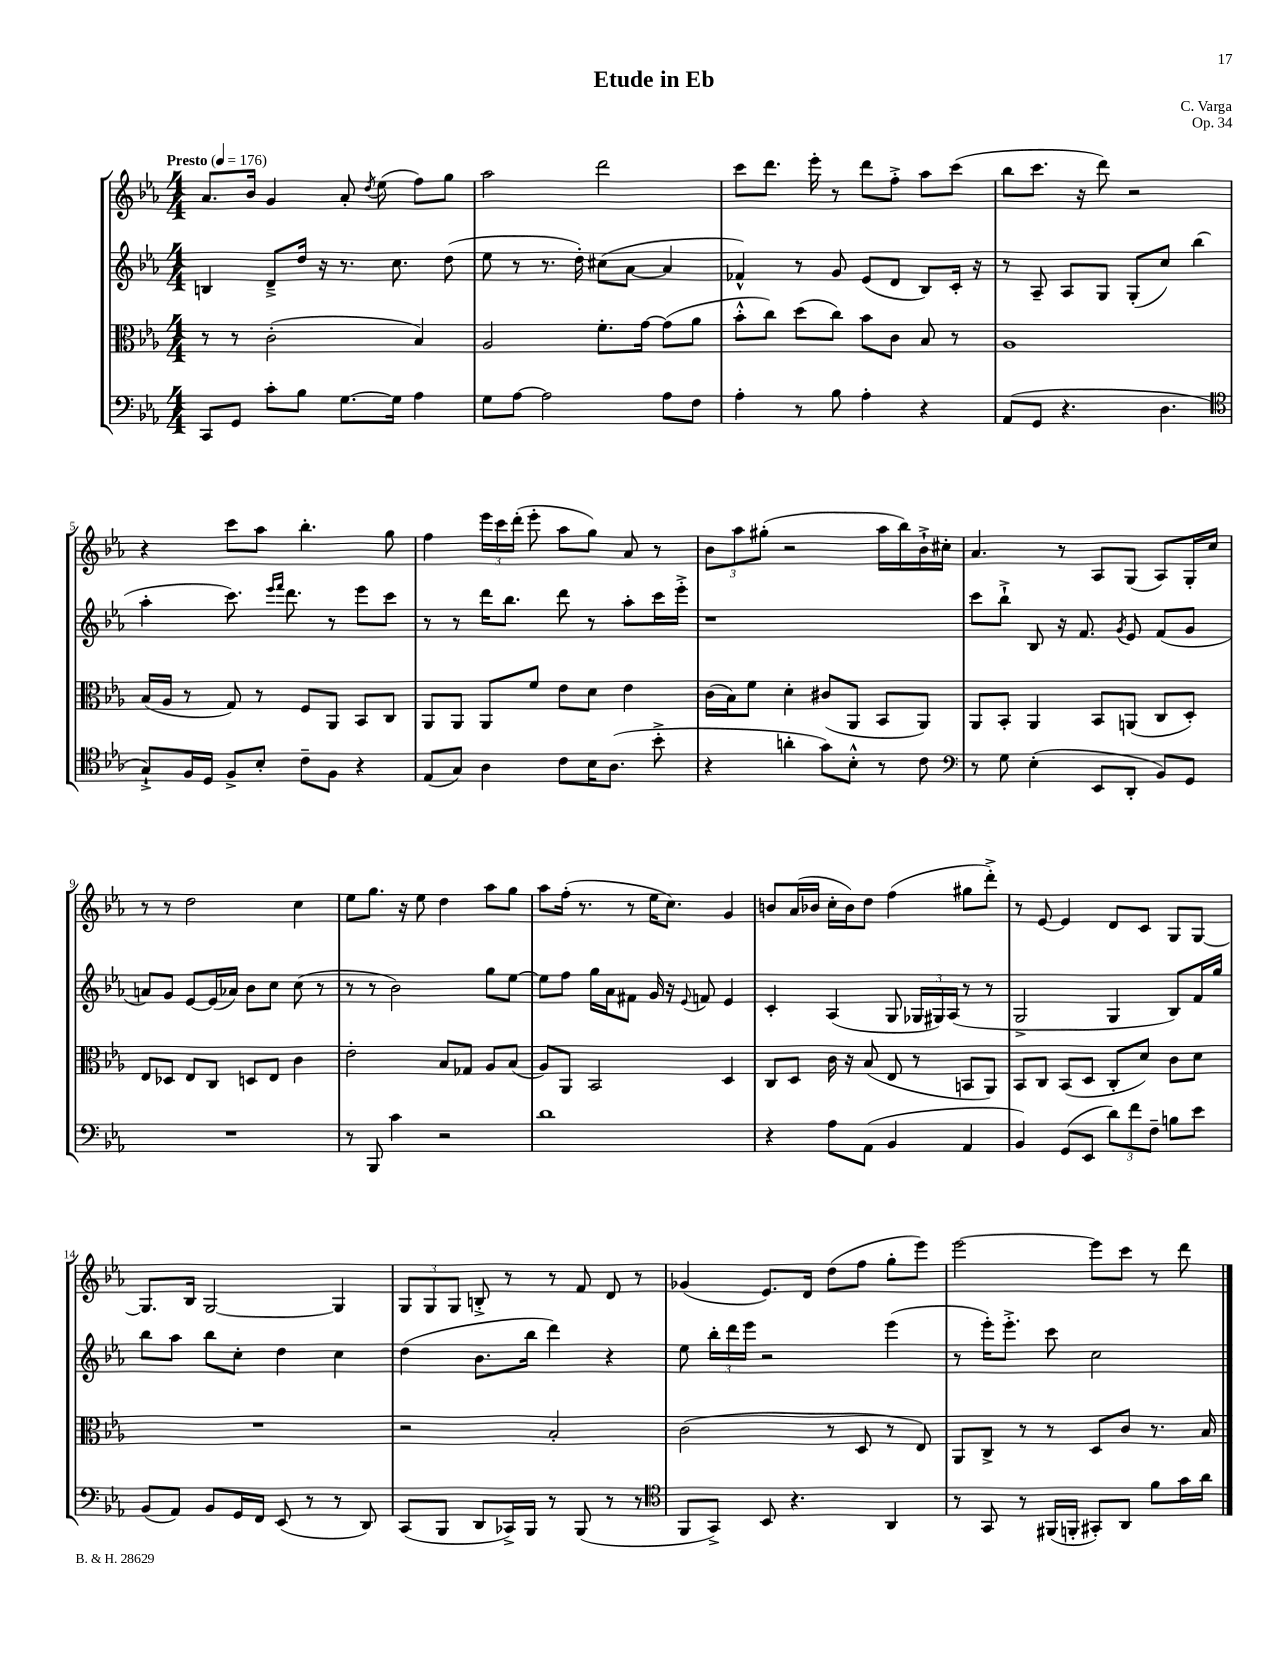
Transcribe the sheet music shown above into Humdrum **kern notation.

**kern	**kern	**kern	**kern
*part4	*part3	*part2	*part1
*staff4	*staff3	*staff2	*staff1
*clefF4	*clefC3	*clefG2	*clefG2
*k[b-e-a-]	*k[b-e-a-]	*k[b-e-a-]	*k[b-e-a-]
*M4/4	*M4/4	*M4/4	*M4/4
*MM176	*MM176	*MM176	*MM176
=1	=1	=1	=1
!	!	!	!LO:TX:a:B:t=Presto
8CC/L	8r	4Bn/	8.a-/L
8GG/J	8r	.	.
.	.	.	16b-/Jk
8c'\L	(2c'\	8d~^/L	4g/
8B-\J	.	16dd/Jk	.
.	.	16r	.
[8.G\L	.	8.r	8a-'/
.	.	.	8qdd/
.	.	.	(8ee-\
16G\Jk]	.	8.cc\	.
4A-\	4B-/)	.	8ff\L)
.	.	(8dd\	8gg\J
=2	=2	=2	=2
8G\L	2A-/	8ee-\	2aa-\
[8A-\J	.	8r	.
2A-\]	.	8.r	.
.	.	16dd'\)	.
.	8.f'\L	(8cc#X\L	2ddd\
.	.	[8a-\J	.
.	[16g\Jk	.	.
8A-\L	(8g\L]	4a-/]	.
8F\J	8a-\J	.	.
=3	=3	=3	=3
4A-'\	8b-'^^\L	4f-X^^/)	8ccc\L
.	8cc\J)	.	8.ddd\J
8r	(8dd\L	8r	.
.	.	.	16eee-'\
8B-\	8cc\J)	8g/	8r
4A-'\	8b-\L	(8e-/L	8ddd\L
.	8c\J	8d/J	8ff'^\J
4r	8B-/	8B-/L)	8aa-\L
.	8r	16c'/Jk	(8ccc\J
.	.	16r	.
=4	=4	=4	=4
(8AA-/L	1A-	8r	8bb-\L
8GG/J	.	8A-~/	8.ccc\J
4.r	.	8A-/L	.
.	.	.	16r
.	.	8G/J	8ddd\)
.	.	(8G'/L	2r
4.D\	.	8cc/J)	.
.	.	(4bb-\	.
!!LO:LB:g=z
=5	=5	=5	=5
*clefC4	*	*	*
8G`^/L)	(16B-/LL	4aa-'\	4r
.	16A-/JJ	.	.
16F/L	8r	.	.
16D/JJ	.	.	.
8F^/L	8G/)	8.ccc\)	8ccc\L
8B-'/J	8r	.	8aa-\J
.	.	16qqeee-/LL	.
.	.	16qqfff/JJ	.
.	.	8.ddd\	.
8c~\L	8F/L	.	4.bb-'\
8F\J	8AA-/J	8r	.
4r	8BB-/L	8eee-\L	.
.	8C/J	8ccc\J	8gg\
=6	=6	=6	=6
(8E-/L	8AA-/L	8r	4ff\
8G/J)	8AA-/J	8r	.
4A-\	8AA-/L	16ddd\KL	24eee-\LL
.	.	.	24ccc\
.	.	8.bb-\J	.
.	.	.	(24ddd'\JJ
.	8f/J	.	8eee-'\
8c\L	8e-\L	8ddd\	8aa-\L
16B-\K	8d\J	8r	8gg\J)
(8.A-\J	.	.	.
.	4e-\	8aa-'\L	8a-/
8b-'^\	.	16ccc\L	8r
.	.	16eee-'^\JJ	.
=7	=7	=7	=7
4r	(16c\LL	1r	12b-\L
.	16B-\J)	.	.
.	.	.	12aa-\
.	8f\J	.	.
.	.	.	(12gg#X'\J
4an'\	4d'\	.	2r
8g\L)	(8c#X/L	.	.
8B-'^^\J	8AA-/J	.	.
8r	8BB-/L	.	16aa-\LL
.	.	.	16bb-\)
8c\	8AA-/J)	.	16b-`^\
.	.	.	16cc#X'\JJ
=8	=8	=8	=8
*clefF4	*	*	*
8r	8AA-/L	8ccc\L	4.a-/
8G\	8BB-'/J	8bb-`^\J	.
(4E-'\	4AA-/	8B-/	.
.	.	16r	8r
.	.	8.f/	.
8EE-/L	8BB-/L	.	8A-/L
.	.	8qg/	.
8DD'/J	(8AAn/J	8e-/	(8G/J
8BB-/L)	8C/L	(8f/L	8A-/L)
8GG/J	8D'/J)	8g/J	16G'/L
.	.	.	16cc/JJ
!!LO:LB:g=z
=9	=9	=9	=9
1r	8E-/L	8an/L)	8r
.	8D-X/J	8g/J	8r
.	8E-/L	[8e-/L	2dd\
.	8C/J	(16e-/L]	.
.	.	16a-X/JJ)	.
.	8Dn/L	8b-\L	.
.	8E-/J	8cc\J	.
.	4c\	(8cc\	4cc\
.	.	8r	.
=10	=10	=10	=10
8r	2e-'\	8r	8ee-\L
8BBB-/	.	8r	8.gg\J
4c\	.	2b-\)	.
.	.	.	16r
.	.	.	8ee-\
2r	8B-/L	.	4dd\
.	8G-X/J	.	.
.	8A-/L	8gg\L	8aa-\L
.	(8B-/J	[8ee-\J	8gg\J
=11	=11	=11	=11
1d	8A-/L)	8ee-\L]	8aa-\L
.	8AA-/J	8ff\J	(16ff'\Jk
.	.	.	8.r
.	2BB-/	16gg\LL	.
.	.	16a-\J	.
.	.	8f#X\J	8r
.	.	16g/	16ee-\KL
.	.	16r	8.cc\J)
.	.	8qqe-/	.
.	.	8fn/	.
.	4D/	4e-/	4g/
=12	=12	=12	=12
4r	8C/L	4c'/	8bn/L
.	8D/J	.	(16a-/L
.	.	.	16b-X/JJ
8A-\L	16c\	(4A-/	16cc'\LL
.	16r	.	16b-\J)
(8AA-\J	(8B-/	.	8dd\J
4BB-/	8E-/	8G/	(4ff\
.	8r	24G-X/LL	.
.	.	24G#X/)	.
.	.	(24A-/JJ	.
4AA-/	8BBn/L	8r	8gg#X\L
.	8AA-/J)	8r	8ddd'^\J)
=13	=13	=13	=13
4BB-/)	8BB-/L	2G^/	8r
.	8C/J	.	[8e-/
(8GG/L	(8BB-/L	.	4e-/]
8EE-/J	8D/J	.	.
12d\L)	8C'/L	4G/	8d/L
12f\	.	.	.
.	8d/J)	.	8c/J
12F~\J	.	.	.
8Bn\L	8c\L	8B-/L)	8G/L
8e-\J	8d\J	16f/L	[8G/J
.	.	16gg/JJ	.
!!LO:LB:g=z
=14	=14	=14	=14
(8BB-/L	1r	8bb-\L	8.G/L]
8AA-/J)	.	8aa-\J	.
.	.	.	16B-/Jk
8BB-/L	.	8bb-\L	[2G/
16GG/L	.	8cc'\J	.
16FF/JJ	.	.	.
(8EE-/	.	4dd\	.
8r	.	.	.
8r	.	4cc\	4G/]
8DD/)	.	.	.
=15	=15	=15	=15
(8CC/L	2r	(4dd\	12G/L
.	.	.	12G/
8BBB-/J	.	.	.
.	.	.	12G/J
8DD/L	.	8.b-\L	8Bn'^/
16CC-X^/L)	.	.	8r
16BBB-/JJ	.	16bb-\Jk	.
8r	2B-'/	4ddd\)	8r
(8BBB-/	.	.	8f/
8r	.	4r	8d/
8r	.	.	8r
=16	=16	=16	=16
*clefC4	*	*	*
8FF/L	(2c\	8ee-\	(4g-X/
8GG^/J)	.	24bb-'\LL	.
.	.	24ddd\	.
.	.	24eee-\JJ	.
8BB-/	.	2r	8.e-/L)
4.r	.	.	.
.	.	.	16d/Jk
.	8r	.	(8dd\L
.	8D/	.	8ff\J
4AA-/	8r	(4eee-\	8gg'\L
.	8E-/)	.	8eee-\J)
=17	=17	=17	=17
8r	8AA-/L	8r	[2eee-\
8GG/	8C^/J	16eee-'\KL)	.
.	.	8.eee-'^\J	.
8r	8r	.	.
(16FF#X/LL	8r	8ccc\	.
16FFn'/JJ	.	.	.
8GG#X'/L)	8D/L	2cc\	8eee-\L]
8AA-/J	8c/J	.	8ccc\J
8f\L	8.r	.	8r
16g\L	.	.	8ddd\
16a-\JJ	16B-/	.	.
==	==	==	==
*-	*-	*-	*-
